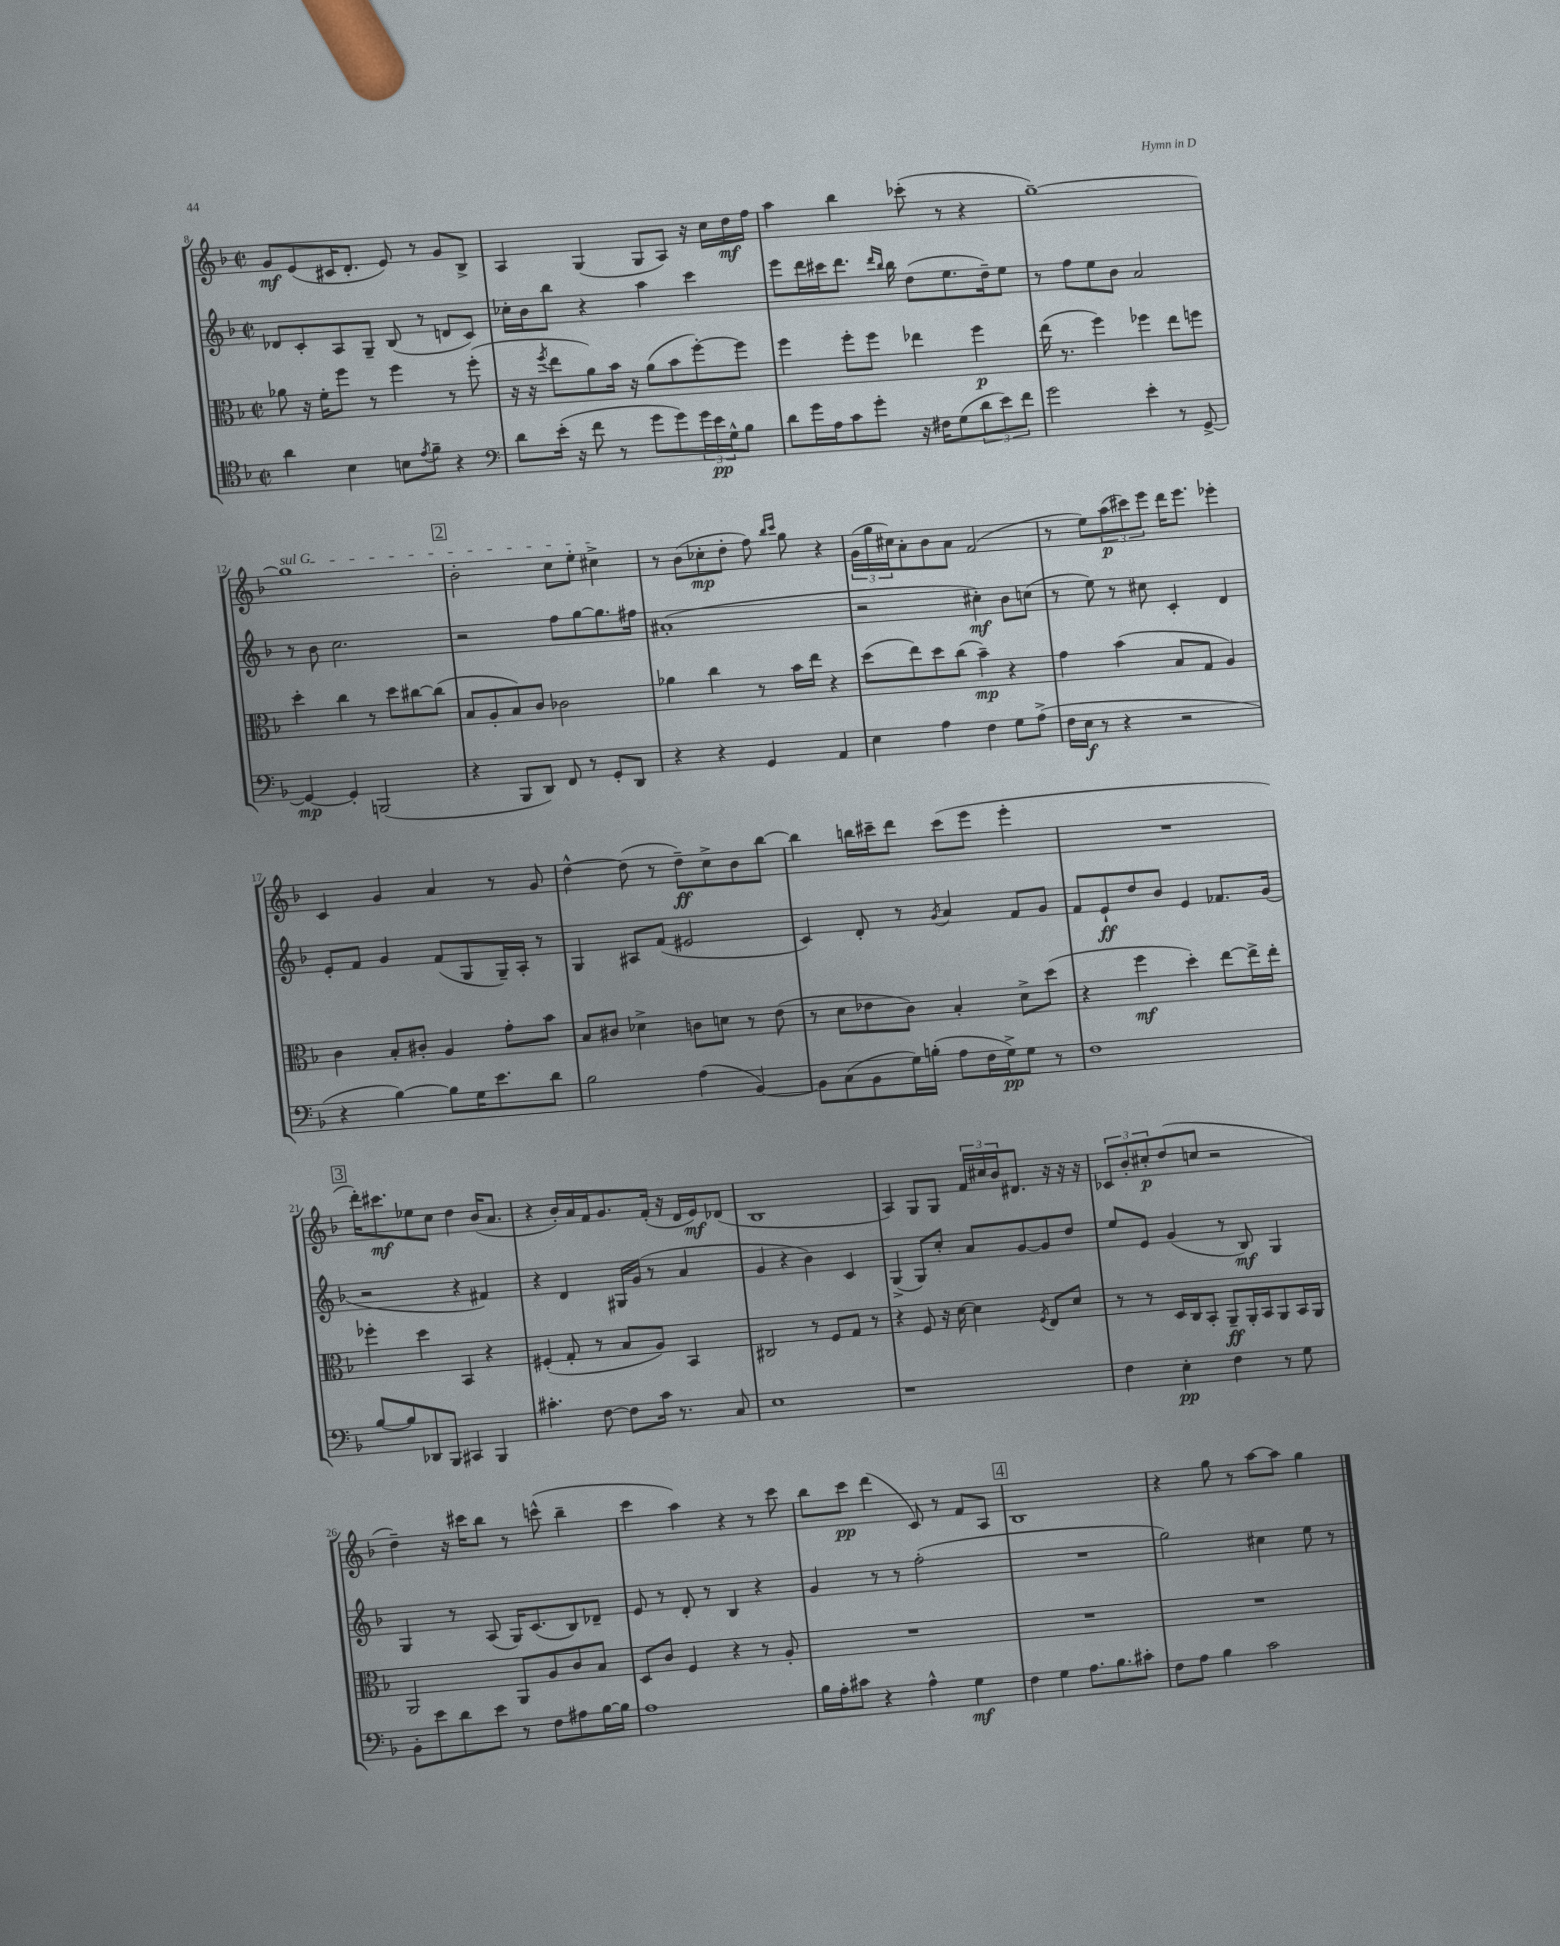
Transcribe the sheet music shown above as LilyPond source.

<<
\new StaffGroup <<
\new Staff = "s0" {
    \clef treble \key f \major \defaultTimeSignature \time 2/2
    g'8\mf e'8( cis'16 d'8.-. e'8) r8 g'8 bes8-> |
    a4 g4( g8 a8) r16 c''16 d''16\mf f''16 |
    a''4 bes''4 ces'''8-.( r8 r4 |
    g''1~--) |
    \once \override TextSpanner.bound-details.left.text = \markup { \italic "sul G" } g''1\startTextSpan |
    \mark \markup { \box "2" } bes'2-. c''8 e''8-. cis''4->\stopTextSpan |
    r8 bes'8( ces''8-.\mp d''8-. f''8) \grace { bes''16 c'''16 } g''8 r4 |
    \tuplet 3/2 { g'16( g''16 cis''16) } a'8-. bes'8 a'8 f'2( |
    r8 e''8) \tuplet 3/2 { a''8\p( cis'''8) e'''8 } d'''16 e'''8. ees'''4-. |
    c'4 g'4 a'4 r8 g'8 |
    d''4~-^ d''8( r8 d''8--\ff) c''8-> bes'8 bes''8~ |
    bes''4 b''16 cis'''16-- d'''8 cis'''8( e'''8 e'''4-. |
    R1 |
    \mark \markup { \box "3" } d'''16-.) cis'''8.\mf ees''8 c''8 d''4 bes'16( a'8. |
    r4 bes'16-.) a'16 f'16 g'8. f'16-.( r16 d'16 e'16\mf) des'8( |
    bes1 |
    a4) g8 g8 \tuplet 3/2 { f'16 cis''16 bes'16 } dis'8. r16 r16 r16 |
    \tuplet 3/2 { ces'8 bes'8-. cis''8-.\p } d''8( c''8 r2 |
    d''4--) r16 cis'''16 bes''8 r8 c'''8-^( bes''4-- |
    c'''4 a''4) r4 r8 c'''8 |
    bes''8 c'''8\pp d'''4( c'8) r8 f'8 a8 |
    \mark \markup { \box "4" } bes1 |
    r4 g''8 r8 a''8~ a''8 g''4 \bar "|." |
}
\new Staff = "s1" {
    \clef treble \key f \major \defaultTimeSignature \time 2/2
    des'8 c'8-. a8 g8-- bes8( r8 d'8 c'8) |
    ces''16-. bes'16 bes''8 r4 a''4 c'''4 |
    e'''8 d'''16 cis'''16 d'''8. \grace { d'''16 bes''16 } bes''16 d''8( e''8. d''16--) e''8 |
    r8 f''8 e''8 bes'8 a'2 |
    r8 bes'8 c''2. |
    \mark \markup { \box "2" } r2 f''8 g''8~ g''8. fis''16 |
    ais'1-.( |
    r2 cis''4-.\mf) bes'8 c''8( |
    r8 e''8) r8 cis''8 c'4-. d'4 |
    e'8-. f'8 g'4 f'8( g8 g16--) a16-. r8 |
    g4 ais8 f'8( eis'2 |
    c'4) d'8-. r8 \acciaccatura { g'8 } a'4 f'8 g'8 |
    f'8 e'8-!\ff d''8 bes'8 e'4 fes'8. g'16( |
    \mark \markup { \box "3" } r2 r4 fis'4) |
    r4 d'4 gis16 g'16( r8 a'4 |
    g'4 r4 bes'4) c'4 |
    g4->( g8) c''8-. a'8 g'8~ g'8 d''8 |
    e''8 e'8 g'4( r8 bes8\mf) g4 |
    g4 r8 a8( g16) c'8.( bes8) des'8-- |
    e'8 r8 d'8-. r8 bes4 r4 |
    g'4 r8 r8 f''2-.( |
    \mark \markup { \box "4" } R1 |
    g''2) cis''4 e''8 r8 \bar "|." |
}
\new Staff = "s2" {
    \clef alto \key f \major \defaultTimeSignature \time 2/2
    aes'8 r16 f'16-. f''8 r8 f''4 r8 f''8-.( |
    r16 r16 \acciaccatura { f''8 } e''8 a'8) bes'16 r16 a'8( bes'8 f''8~-.) f''8 |
    f''4 f''8-. f''8 ees''4 f''4\p |
    e''16( r8. f''4) fes''4 e''8 f''8 |
    d''4-. c''4 r8 d''8 cis''8~ cis''8( |
    \mark \markup { \box "2" } bes8 a8-. bes8) c'8 ces'2 |
    aes'4 c''4 r8 bes'16 e''16 r4 |
    d''8( e''8) d''8 c''8( bes'4--\mp) r4 |
    g'4 bes'4( bes8 g8 a4) |
    c'4 bes8-. cis'8-. a4 g'8-. bes'8 |
    bes8 cis'8 des'4-> c'8 d'8 r8 e'8( |
    r8 d'8 ees'8 c'8) bes4-. d'8-> d''8( |
    r4 f''4\mf d''4-.) e''8~ e''16-> e''16-. |
    \mark \markup { \box "3" } fes''4-. d''4 bes,4 r4 |
    fis4-.( g8-. r8 bes8 a8) bes,4 |
    cis2 r8 f8 g8 r8 |
    r4 f8 r16 d'16~ d'4 \acciaccatura { f8 } e8 d'8 |
    r8 r8 d16 c16 bes,8-. a,8--\ff a,16-. bes,16 a,8 bes,16 a,16 |
    a,2 a,8 a8 c'8 bes8 |
    d8 c'8 f4 r4 r8 a8-. |
    R1 |
    \mark \markup { \box "4" } R1 |
    R1 \bar "|." |
}
\new Staff = "s3" {
    \clef tenor \key f \major \defaultTimeSignature \time 2/2
    a'4 bes4 b8 \acciaccatura { e'8 } f'8-- r4 |
    \clef bass d'8 e'16-.( r16 f'8 r8 g'8 g'8) \tuplet 3/2 { g'16 e'16\pp g16-^ } bes8 |
    d'8 g'16 a16 c'8 g'8-. r16 fis16 g8( \tuplet 3/2 { d'8 e'8) f'8 } |
    g'2 e'4-. r8 g,8~-> |
    g,4~\mp g,4-. b,,2( |
    \mark \markup { \box "2" } r4 bes,,8 d,8) f,8 r8 g,8-. d,8 |
    r4 r4 g,4 a,4 |
    e4 a4 f4 g8 a8->( |
    f16 e16\f r8 r4 r2 |
    r4 bes4~) bes8 g16 e'8. d'8 |
    bes2 a4( bes,4~) |
    bes,8 c8( bes,8 g16) b16-.( a8 f16 g16->\pp) g8 r8 |
    f1 |
    \mark \markup { \box "3" } bes8~ bes8 des,8 bes,,8 cis,4 bes,,4 |
    cis'4.-. f8~ f8 cis'16 r8. c8 |
    e1 |
    r1 |
    f4 e4-.\pp f4 r8 g8 |
    bes,8-. e'8 d'8 e'8 r8 f8 ais8 bes16~ bes16 |
    a1 |
    bes16 a16-. cis'8 r4 a4-^ g4\mf |
    \mark \markup { \box "4" } f4 g4 a8. bes8. cis'8-. |
    f8 a8 bes4 c'2 \bar "|." |
}
>>
>>
\layout { \context { \Score currentBarNumber = #8 } }
